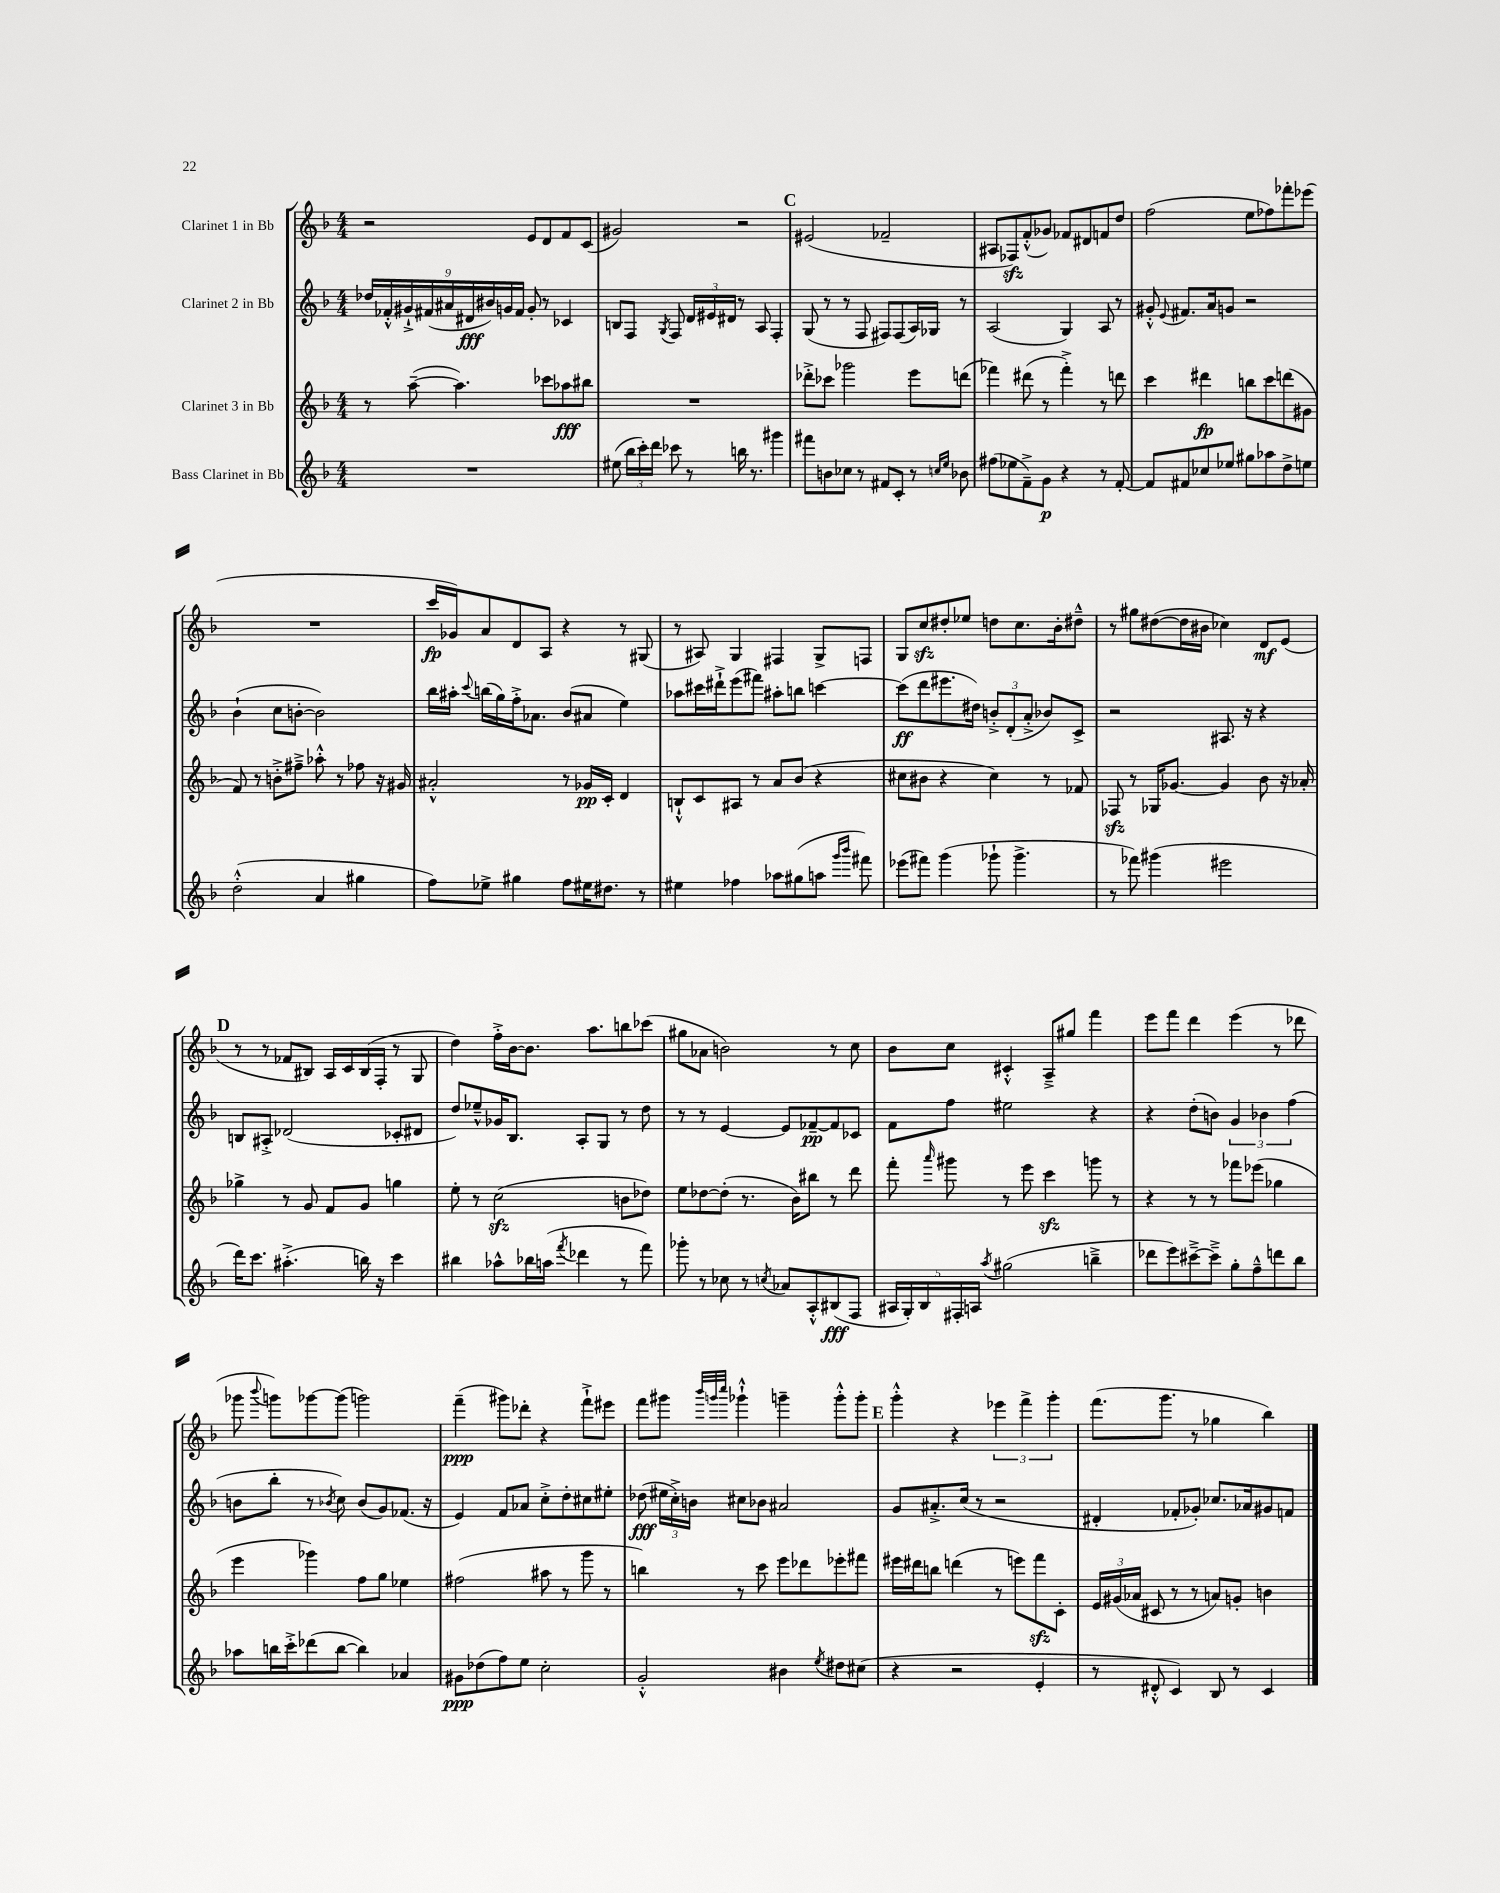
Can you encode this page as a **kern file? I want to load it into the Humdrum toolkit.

**kern	**kern	**kern	**kern
*staff4	*staff3	*staff2	*staff1
*clefG2	*clefG2	*clefG2	*clefG2
*k[b-]	*k[b-]	*k[b-]	*k[b-]
*M4/4	*M4/4	*M4/4	*M4/4
1r	8r	18dd-/LL	2r
.	.	18f-'^^/	.
.	.	18g#`^/	.
.	([8aa~\	.	.
.	.	(18f#/	.
.	.	18a#/	.
.	4.aa\])	.	.
.	.	18d#/	.
.	.	18b#/)	.
.	.	18g/	.
.	.	18f#/JJ	.
.	.	8g'/	8e/L
.	8ccc-\L	8r	8d/
.	8aa-\	4c-/	8f/
.	8bb#\J	.	(8c/J
=	=	=	=
(8ee#\	1r	8B/L	2g#/)
24bb-\LL	.	8F/J	.
24ccc'\)	.	.	.
24ddd\JJ	.	.	.
.	.	8qG/	.
8ccc-\	.	8F/	.
8r	.	24d/LL	.
.	.	24e#/	.
.	.	24d#/JJ	.
16bb\	.	8r	2r
8.r	.	.	.
.	.	8A/	.
4ggg#\	.	4F'/	.
=	=	=	=
8fff#\L	8ddd-'^\L	(8G/	(2e#/
8b\	8ccc-\J	8r	.
8cc-\J	2ggg-\	8r	.
8r	.	8F/	.
8f#/L	.	8F#/L)	2f-~/
8c'/J	.	(8F#/	.
8r	8eee\L	16A/L)	.
.	.	16G-/JJ	.
16qqcc/LL	.	.	.
16qqee/JJ	.	.	.
8b-\	(8ddd\J	8r	.
=	=	=	=
(8ff#\L	4fff-\)	(2A/	8A#/L
8ee-\	.	.	8F-/)
8f~^\)	(8ddd#\	.	(8f'^^/
8g\J	8r	.	8g-/J)
4r	4fff-'^\)	4G/)	8f-/L
.	.	.	8d#/
8r	8r	8A/	8f/
[8f'/	8ddd\	8r	8dd/J
=	=	=	=
8f/]L	4ccc\	8g#'^^/	(2ff\
.	.	8qqe/	.
8f#/	.	8.f#/L	.
8cc-/	4ddd#\	.	.
.	.	16a/k	.
8ee-/J	.	8g/J	.
8gg#\L	8bb\L	2r	8ee\L
8aa-\	8ccc\	.	8ff-\)
8dd^\	(8ddd\	.	8fff-'\
8ee\J	8g#\J	.	(8eee-\J
=	=	=	=
(2dd'^^\	8f/)	(4b-`\	1r
.	8r	.	.
.	8b'^\L	8cc\L	.
.	8ff#~^\J	[8b'\J	.
4a/	8aa-'^^\	2b\])	.
.	8r	.	.
4gg#\	8ff-\	.	.
.	16r	.	.
.	16g#/	.	.
=	=	=	=
8ff\L)	2a#'^^/	16bb-\LL	16ccc/LL
.	.	16aa#'\JJ	16g-/J)
.	.	8qqccc/	.
8ee-^\J	.	(16bb\LL	8a/
.	.	16gg\)	.
4gg#\	.	16ff'^\J	8d/
.	.	8.a-\J	.
.	.	.	8A/J
8ff\L	8r	(8b-/L	4r
16ee#\K	16g-/LL	8a#/J	.
8.dd#\J	16c'/JJ	.	.
.	4d/	4ee\)	8r
8r	.	.	(8G#/
=	=	=	=
4ee#\	8B`^^/L	8aa-\L	8r
.	8c/	16ccc#\L	8A#/)
.	.	16ddd#`^\J	.
4ff-\	8A#/J	(8eee\	4G/
.	8r	8fff#\J)	.
8aa-\L	8a/L	8aa#'\L	4F#/
(8gg#\	(8b-/J	8bb\J	.
8aa\J	4r	[4ccc\	8G^/L
16qqggg/LL	.	.	.
16qqbbb-/JJ	.	.	.
8fff#\)	.	.	8F/J
=	=	=	=
(8eee-\L	8cc#\L	(8ccc\]L	8G/L
8fff#\J)	8b#\J	8ddd\	8cc/
(4ggg\	4r	8.eee#\	8dd#'/
.	.	.	8ee-/J
.	.	16dd#\Jk)	.
8ggg-`\	4cc#\)	12b'^/L	8dd\L
.	.	(12d'/	.
4.ggg-^\	.	.	8.cc\
.	.	12a'^/J	.
.	8r	8b-/L)	.
.	.	.	16b-'\k
.	8f-/	8c^/J	8dd#~^^\J
=	=	=	=
8r	8F-/	2r	8r
8fff-\)	8r	.	8gg#\L
(4ggg#\	16G-/LK	.	([8dd#\
.	[8.g-/J	.	.
.	.	.	16dd#\]L
.	.	.	16b#\JJ
2eee#\	4g-/]	8.A#/	4cc-\)
.	.	16r	.
.	8b-\	4r	8d/L
.	16r	.	(8e/J
.	16a-'/	.	.
=	=	=	=
16ddd\LK)	4gg-^\	8B/L	8r
8.ccc\J	.	.	.
.	.	8A#'^/J	8r
(4.aa#'^\	8r	(2d-/	8f-/L
.	8g/	.	8B#/J)
.	8f/L	.	16A/LL
.	.	.	16c/
16bb\)	8g/J	.	(16B#/
16r	.	.	16F'/JJ
4ccc\	4gg\	8c-'/L	8r
.	.	8d#/J	8G/
=	=	=	=
4bb#\	8ee'\	8dd/L)	4dd\)
.	8r	8ee-~^^/	.
8aa-^^\L	(2cc\	16g-/K	16ff'^\LL
.	.	8.B-/J	[16b-\J
16bb-\L	.	.	8.b-\]J
(16aa\JJ	.	.	.
8qfff/	.	.	.
4ddd-\	.	8A'/L	.
.	.	.	8.aa\L
.	.	8G/J	.
8r	8b\L	8r	8bb\
8fff\)	8dd-\J)	8dd\	(8ccc-\J
=	=	=	=
8ggg-'\	8ee\L	8r	8gg#\L
8r	[8dd-\	8r	8a-\J
8cc-\	(8dd-'\]J	[4e/	2b\)
8r	8.r	.	.
8qcc/	.	.	.
8a-/L	.	8e/]L	.
.	16b-\LK)	.	.
8A'^^/	8bb#\J	[8f-~/	.
(8B#/	8r	8f-/]	8r
8F/J	8ddd\	8c-/J	8cc\
=	=	=	=
20A#/LL	8fff'\	8f\L	8b-\L
20G'/)	.	.	.
20B-/	.	.	.
.	16qqaaa/	.	.
.	8ggg#\	8ff\J	8cc\J
20F#'/	.	.	.
20A/JJ	.	.	.
8qaa/	.	.	.
(2gg#\	8r	2ee#\	4c#'^^/
.	8eee\	.	.
.	4ccc\	.	8A~^/L
.	.	.	8gg#/J
4bb~^\	8ggg\	4r	4fff\
.	8r	.	.
=	=	=	=
8ddd-\L	4r	4r	8eee\L
8eee\)	.	.	8fff\J
[8ccc#~^\	8r	(8dd'\L	4ddd\
8ccc#~^\]J	8r	8b\J)	.
8gg'\L	8fff-\L	6g/	(4eee\
8ff~^^\	(8eee-\J	.	.
.	.	6b-\	.
8ddd\	4gg-\	.	8r
.	.	(6ff\	.
8bb-\J	.	.	8ddd-\
=	=	=	=
8aa-\L	4eee\	8b\L	8ggg-\
.	.	.	8qqbbb-/
16bb\L	.	8bb-'\J	8ggg\L)
16ccc'^\J	.	.	.
(8ddd-\	4ggg-\)	8r	[8ggg-\
.	.	8qb-/	.
[8bb\J	.	8cc\)	(8ggg-\]J
4bb\])	8ff\L	(8b-/L	2ggg\)
.	8gg\J	8g/)	.
4a-/	4ee-\	(8.f-/J	.
.	.	16r	.
=	=	=	=
8g#\L	(2ff#\	4e/)	(4fff~\
(8dd-\	.	.	.
8ff\)	.	8f/L	8ggg#\L)
8ee\J	.	8a-/J	8ddd-'\J
2cc'\	8aa#\	8cc'^\L	4r
.	8r	8dd'\	.
.	8ggg\	8cc#\	8fff`^\L
.	8r	8ee#'\J	8eee#\J
=	=	=	=
2g'^^/	4bb\)	(8dd-\	8fff\L
.	.	24ee#\LL	8ggg#\J
.	.	24cc'^\)	.
.	.	24b\JJ	.
.	.	.	32qqbbb-/LLL
.	.	.	32qqggg/
.	.	.	32qqcccc/JJJ
.	8r	8cc#\L	4ggg-`^^\
.	8ccc\	8b-\J	.
4b#\	8eee\L	2a#/	4ggg~\
.	8ddd-\	.	.
8qee/	.	.	.
8dd#\L	8eee-'\	.	8ggg'^^\L
(8cc#\J	8fff#\J	.	8ggg'\J
=	=	=	=
4r	16eee#\LL	8g/L	4ggg'^^\
.	16ddd#\J	.	.
.	8bb\J	8.a#'^/	.
2r	(4ddd\	.	4r
.	.	(16cc/Jk	.
.	.	8r	.
.	8r	2r	6eee-\
.	8eee\L)	.	.
.	.	.	6fff^\
4e'/	8fff\	.	.
.	.	.	6ggg'\
.	8c'\J	.	.
=	=	=	=
8r	24e/LL	4d#'/	(8.fff\L
.	(24g#/	.	.
.	24a-/JJ	.	.
8d#'^^/	8c#/	.	.
.	.	.	8.ggg\J
4c/)	8r	8f-'/L	.
.	8r	8g-'/J)	8r
8B-/	8a/L)	8.cc-/L	4gg-\
8r	8g'/J	.	.
.	.	16a-/k	.
4c/	4b\	8g#/	4bb-\)
.	.	8f/J	.
==	==	==	==
*-	*-	*-	*-
